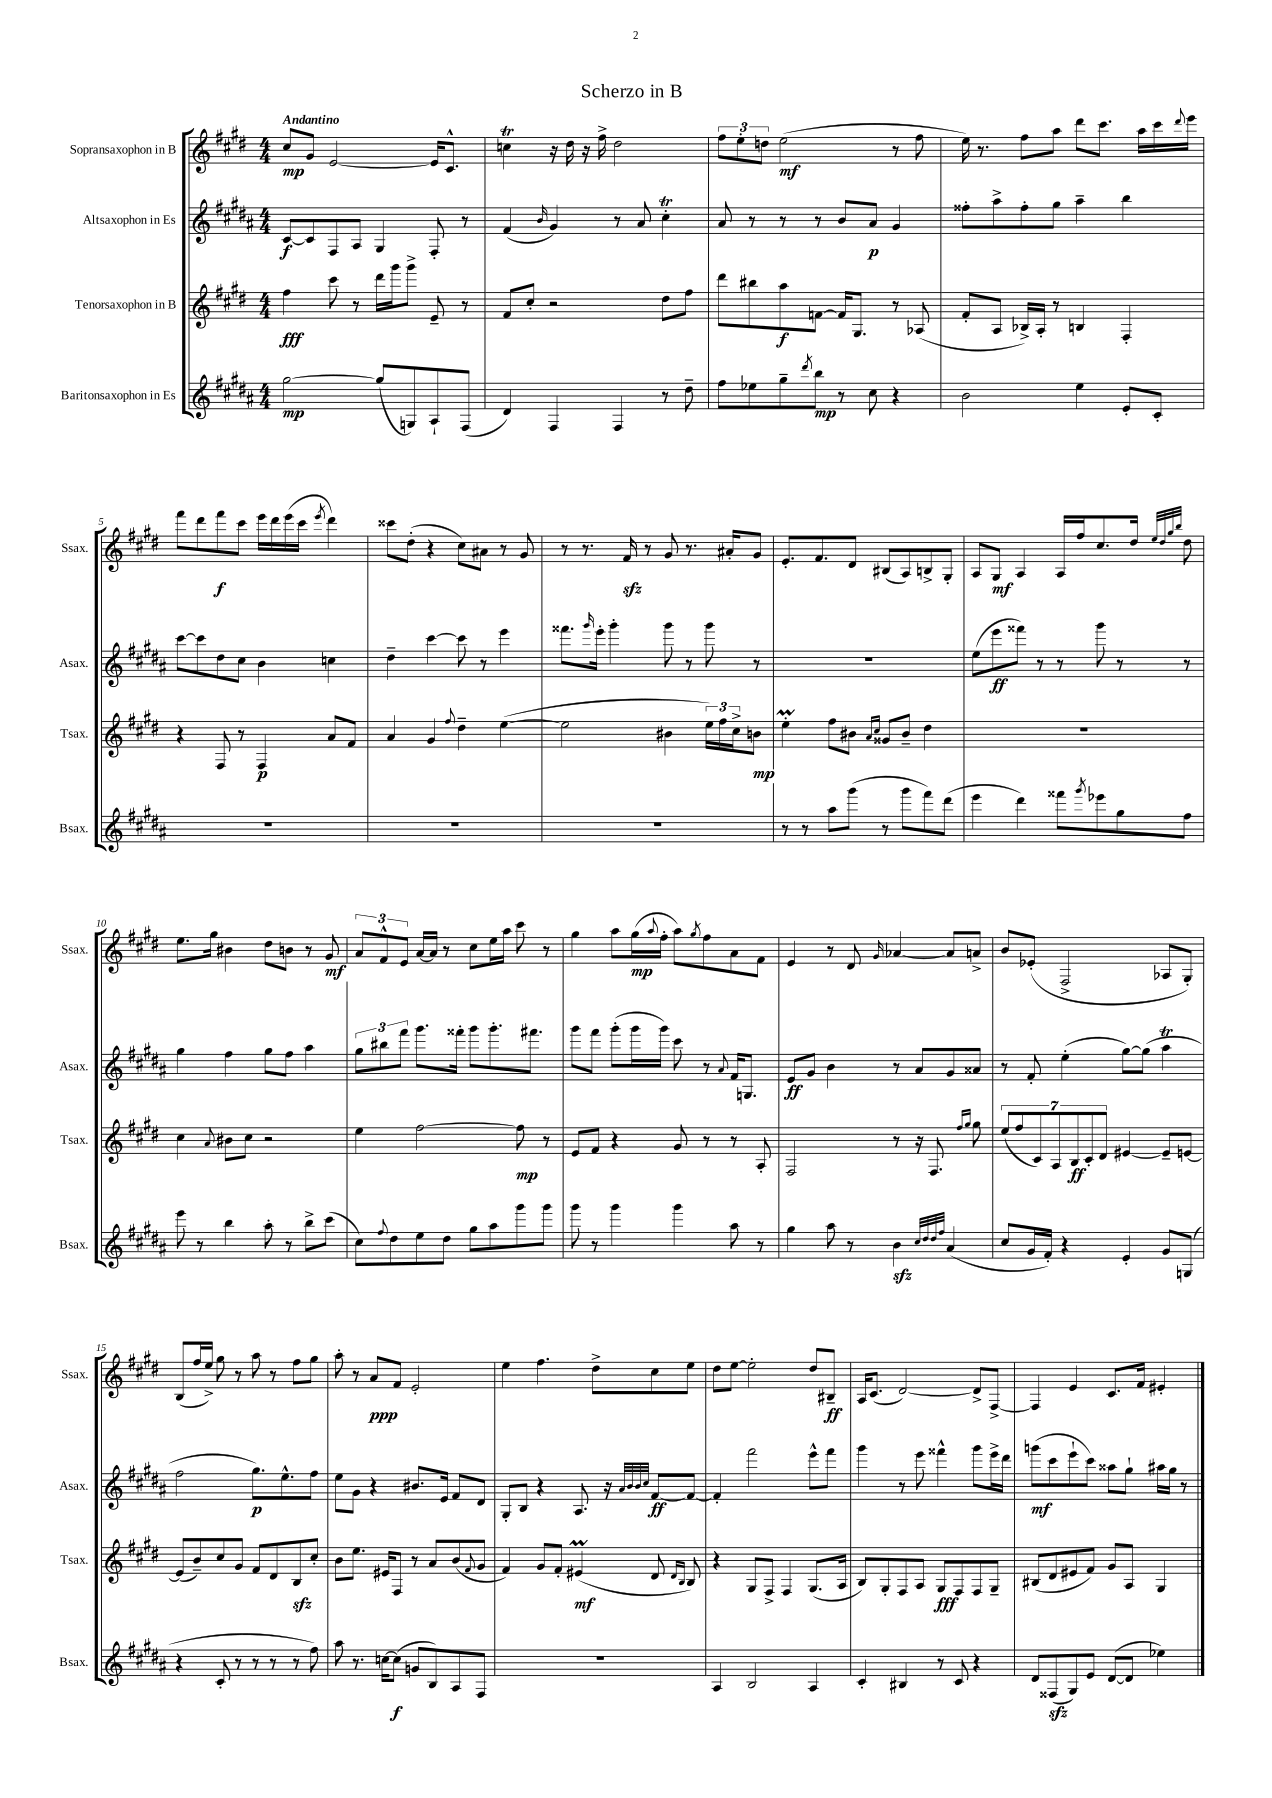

**kern	**kern	**kern	**kern
*staff4	*staff3	*staff2	*staff1
*clefG2	*clefG2	*clefG2	*clefG2
*k[f#c#g#d#a#]	*k[f#c#g#d#]	*k[f#c#g#d#a#]	*k[f#c#g#d#]
*M4/4	*M4/4	*M4/4	*M4/4
[2gg#\	4ff#\	[8c#/L	8cc#/L
.	.	8c#/]	8g#/J
.	8ccc#\	8F#/	[2e/
.	8r	8A#/J	.
(8gg#/]L	16ddd#\LL	4G#/	.
.	16ggg#\J	.	.
8G/)	8ggg#^\J	.	.
8A#`/	8e~/	8F#'/	16e/]LK
.	.	.	8.c#^^/J
(8F#/J	8r	8r	.
=	=	=	=
4d#/)	8f#/L	(4f#/	4cc\
.	8cc#'/J	.	.
.	.	16qqb/	.
4F#/	2r	4g#/)	16r
.	.	.	16dd#\
.	.	.	16r
.	.	.	16ff#^\
4F#/	.	8r	2dd#\
.	.	8a#/	.
8r	8dd#\L	4cc#'\	.
8dd#~\	8ff#\J	.	.
=	=	=	=
8ff#\L	8ddd#\L	8a#/	12ff#\L
.	.	.	12ee'\
8ee-\	8bb#\	8r	.
.	.	.	12dd\J
8gg#~\	8aa\	8r	(2ee\
8qddd#/	.	.	.
8bb\J	[8f\J	8r	.
8r	16f/]LK	8b/L	.
.	8.G#/J	.	.
8cc#\	.	8a#/J	.
4r	8r	4g#/	8r
.	(8A-/	.	8ff#\
=	=	=	=
2b\	8f#'/L	8ff##'\L	16ee\)
.	.	.	8.r
.	8A/J	8aa#^\	.
.	16B-^/LL)	8ff##'\	8ff#\L
.	16A'/JJ	.	.
.	8r	8gg#\J	8aa\J
4ee\	4B/	4aa#~\	8ddd#\L
.	.	.	8.ccc#\J
8e'/L	4F#'/	4bb\	.
.	.	.	16aa\LL
8c#'/J	.	.	16ccc#\
.	.	.	8qqddd#/
.	.	.	16eee\JJ
=	=	=	=
1r	4r	[8ccc#\L	8fff#\L
.	.	8ccc#\]	8ddd#\
.	8F#/	8dd#\	8fff#\
.	8r	8cc#\J	8ccc#\J
.	4F#/	4b\	16eee\LL
.	.	.	16ddd#\
.	.	.	(16eee\
.	.	.	16ccc#\JJ
.	.	.	8qeee/
.	8a/L	4cc\	4ddd#\)
.	8f#/J	.	.
=	=	=	=
1r	4a/	4dd#~\	8ccc##\L
.	.	.	(8dd#'\J
.	4g#/	[4ccc#\	4r
.	8qqff#/	.	.
.	4dd#~\	8ccc#\]	8cc#\L)
.	.	8r	8a#\J
.	([4ee\	4eee\	8r
.	.	.	8g#/
=	=	=	=
1r	2ee\]	8.fff##\L	8r
.	.	.	8.r
.	.	16qqggg#/	.
.	.	16eee'\Jk	.
.	.	4ggg#'\	.
.	.	.	16f#/
.	.	.	8r
.	4b#\	8ggg#\	8g#/
.	.	8r	8.r
.	24ee\LL)	8ggg#\	.
.	24ff#\	.	.
.	.	.	16a#'/LK
.	24cc#^\J	.	.
.	8b\J	8r	8g#/J
=	=	=	=
8r	4ee'\	1r	8.e'/L
8r	.	.	.
.	.	.	8.f#/
8aa#\L	8ff#\L	.	.
(8ggg#\J	8b#\J	.	8d#/J
.	16qqa/LL	.	.
.	16qqcc#/JJ	.	.
8r	8g##/L	.	(8B#/L
8ggg#\L	8b#~/J	.	8A/)
8fff#\)	4dd#\	.	8B^/
(8ddd#\J	.	.	8G#'/J
=	=	=	=
4eee\	1r	(8ee\L	8A/L
.	.	8eee\	8G#/J
4ddd#\)	.	8fff##\J)	4A/
.	.	8r	.
8fff##\L	.	8r	16A/LL
.	.	.	16ff#/J
8qggg#/	.	.	.
8eee-\	.	8ggg#\	8.cc#/
8gg#\	.	8r	.
.	.	.	16dd#/Jk
.	.	.	32qqee/LLL
.	.	.	32qqdd#/
.	.	.	32qqgg#/
.	.	.	32qqbb/JJJ
8ff#\J	.	8r	8dd#\
=	=	=	=
8eee\	4cc#\	4gg#\	8.ee\L
8r	.	.	.
.	.	.	16gg#\Jk
.	8qqa/	.	.
4bb\	8b#\L	4ff#\	4b#\
.	8cc#\J	.	.
8aa#'\	2r	8gg#\L	8dd#\L
8r	.	8ff#\J	8b\J
8bb^\L	.	4aa#\	8r
(8ccc#\J	.	.	8g#/
=	=	=	=
8cc#\L)	4ee\	12gg#\L	12a/L
.	.	12bb#\	12f#^^/
8qqff#/	.	.	.
8dd#\	.	.	.
.	.	12fff#\J	12e/J
8ee\	[2ff#\	8.ggg#\L	[16a/LL
.	.	.	16a/]JJ
8dd#\J	.	.	8r
.	.	16fff##'\Jk	.
8gg#\L	.	8ggg#\L	8cc#\L
8aa#\	.	8.ggg#'\	16ee\L
.	.	.	16aa\JJ
8ggg#\	8ff#\]	.	8ccc#\
.	.	8.fff#\J	.
8ggg#\J	8r	.	8r
=	=	=	=
8ggg#\	8e/L	8ggg#\L	4gg#\
8r	8f#/J	8fff#\J	.
4ggg#\	4r	(8ggg#'\L	8aa\L
.	.	16ggg#\L	(16gg#\L
.	.	.	8qqaa/
.	.	16ggg#\JJ)	16ff#'\JJ
4ggg#\	8g#/	8ccc#\	8aa\L)
.	.	.	8qgg#/
.	8r	8r	8ff#\
.	.	8qqa#/	.
8aa#\	8r	16f#/LK	8a\
.	.	8.G/J	.
8r	8A'/	.	8f#\J
=	=	=	=
4gg#\	2F#/	8e/L	4e/
.	.	8g#/J	.
8aa#\	.	4b\	8r
8r	.	.	8d#/
.	.	.	16qqg#/
4b\	8r	8r	[4a-/
.	16r	8a#/L	.
.	8.F#/	.	.
32qqcc#/LLL	.	.	.
32qqdd#/	.	.	.
32qqdd#/	.	.	.
32qqff#/JJJ	.	.	.
(4a#/	.	8g#/	8a-/]L
.	16qqff#/LL	.	.
.	16qqgg#/JJ	.	.
.	8gg#\	8a##/J	8a^/J
=	=	=	=
8cc#/L	(14ee/L	8r	8b/L
.	14ff#/	.	.
16g#/L	.	8f#'/	(8e-'/J
.	14c#/)	.	.
16f#'/JJ)	.	.	.
.	14A/	.	.
4r	.	(4ee'\	2F#^/
.	14B/	.	.
.	14c#'/	.	.
.	14d#/J	.	.
4e'/	[4e#/	[8gg#\L)	.
.	.	(8gg#\]J	.
8g#/L	8e#~/]L	4aa#\	8A-/L
(8G/J	[8e/J	.	8G#'/J)
=	=	=	=
4r	(8e/]L	2ff#\	(8B/L
.	8b~/)	.	16ff#/L
.	.	.	16ee^/JJ)
8c#'/	8cc#/	.	8gg#\
8r	8g#/J	.	8r
8r	8f#/L	8.gg#\L)	8aa\
8r	8d#/	.	8r
.	.	8.ee^^\	.
8r	8B/	.	8ff#\L
8ff#\)	8cc#'/J	8ff#\J	8gg#\J
=	=	=	=
8aa#\	8b\L	8ee\L	8aa'\
8.r	8.ee\J	8g#\J	8r
.	.	4r	8a/L
[16cc\LK	16e#/LK	.	.
(8cc\]J	8F#/J	.	8f#/J
8g/L	8r	8.b#/L	2e'/
8B/)	8a/L	.	.
.	.	16e/Jk	.
8A#/	(8b/	8f#/L	.
.	8qqf#/	.	.
8F#/J	8g#/J	8d#/J	.
=	=	=	=
1r	4f#/)	8G#'/L	4ee\
.	.	8B/J	.
.	8g#/L	4r	4.ff#\
.	8f#'/J	.	.
.	(4e#/	8.A#/	.
.	.	.	8dd#^\L
.	.	16r	.
.	.	32qqa#/LLL	.
.	.	32qqb/	.
.	.	32qqb/	.
.	.	32qqcc#/JJJ	.
.	8d#/	[8f#/L	8cc#\
.	16qqd#/LL	.	.
.	16qqB/JJ	.	.
.	8B/)	8f#/_J	8ee\J
=	=	=	=
4A#/	4r	4f#'/]	8dd#\L
.	.	.	[8ee\J
2B/	8G#/L	2fff#\	2ee'\]
.	8F#^/J	.	.
.	4F#/	.	.
4A#/	(8.G#/L	8eee^^\L	8dd#/L
.	.	8fff#\J	8B#~/J
.	16A/Jk	.	.
=	=	=	=
4c#'/	8B/L)	4ggg#\	16A/LK
.	.	.	(8.c#/J
.	8G#'/	.	.
4B#/	8F#/	8r	[2d#/)
.	8A/J	8eee\	.
8r	8G#/L	4fff##^^\	.
8c#/	8F#/	.	.
4r	8F#/	8ggg#\L	8d#^/]L
.	8G#~/J	16eee^\L	[8F#^/J
.	.	16ddd#\JJ	.
=	=	=	=
8d#/L	(8B#/L	(8ggg\L	4F#/]
(8F##/	8d#/	8ccc#\	.
8G#/)	8e#/	8eee`\	4e/
8e/J	8f#/J)	8ccc#\J)	.
([8d#/L	8g#/L	8aa##\L	8.c#/L
8d#/]J	8A/J	8gg#`\J	.
.	.	.	16f#/Jk
4ee-\)	4G#/	16aa#\LL	4e#'/
.	.	16gg#\JJ	.
.	.	8r	.
==	==	==	==
*-	*-	*-	*-
